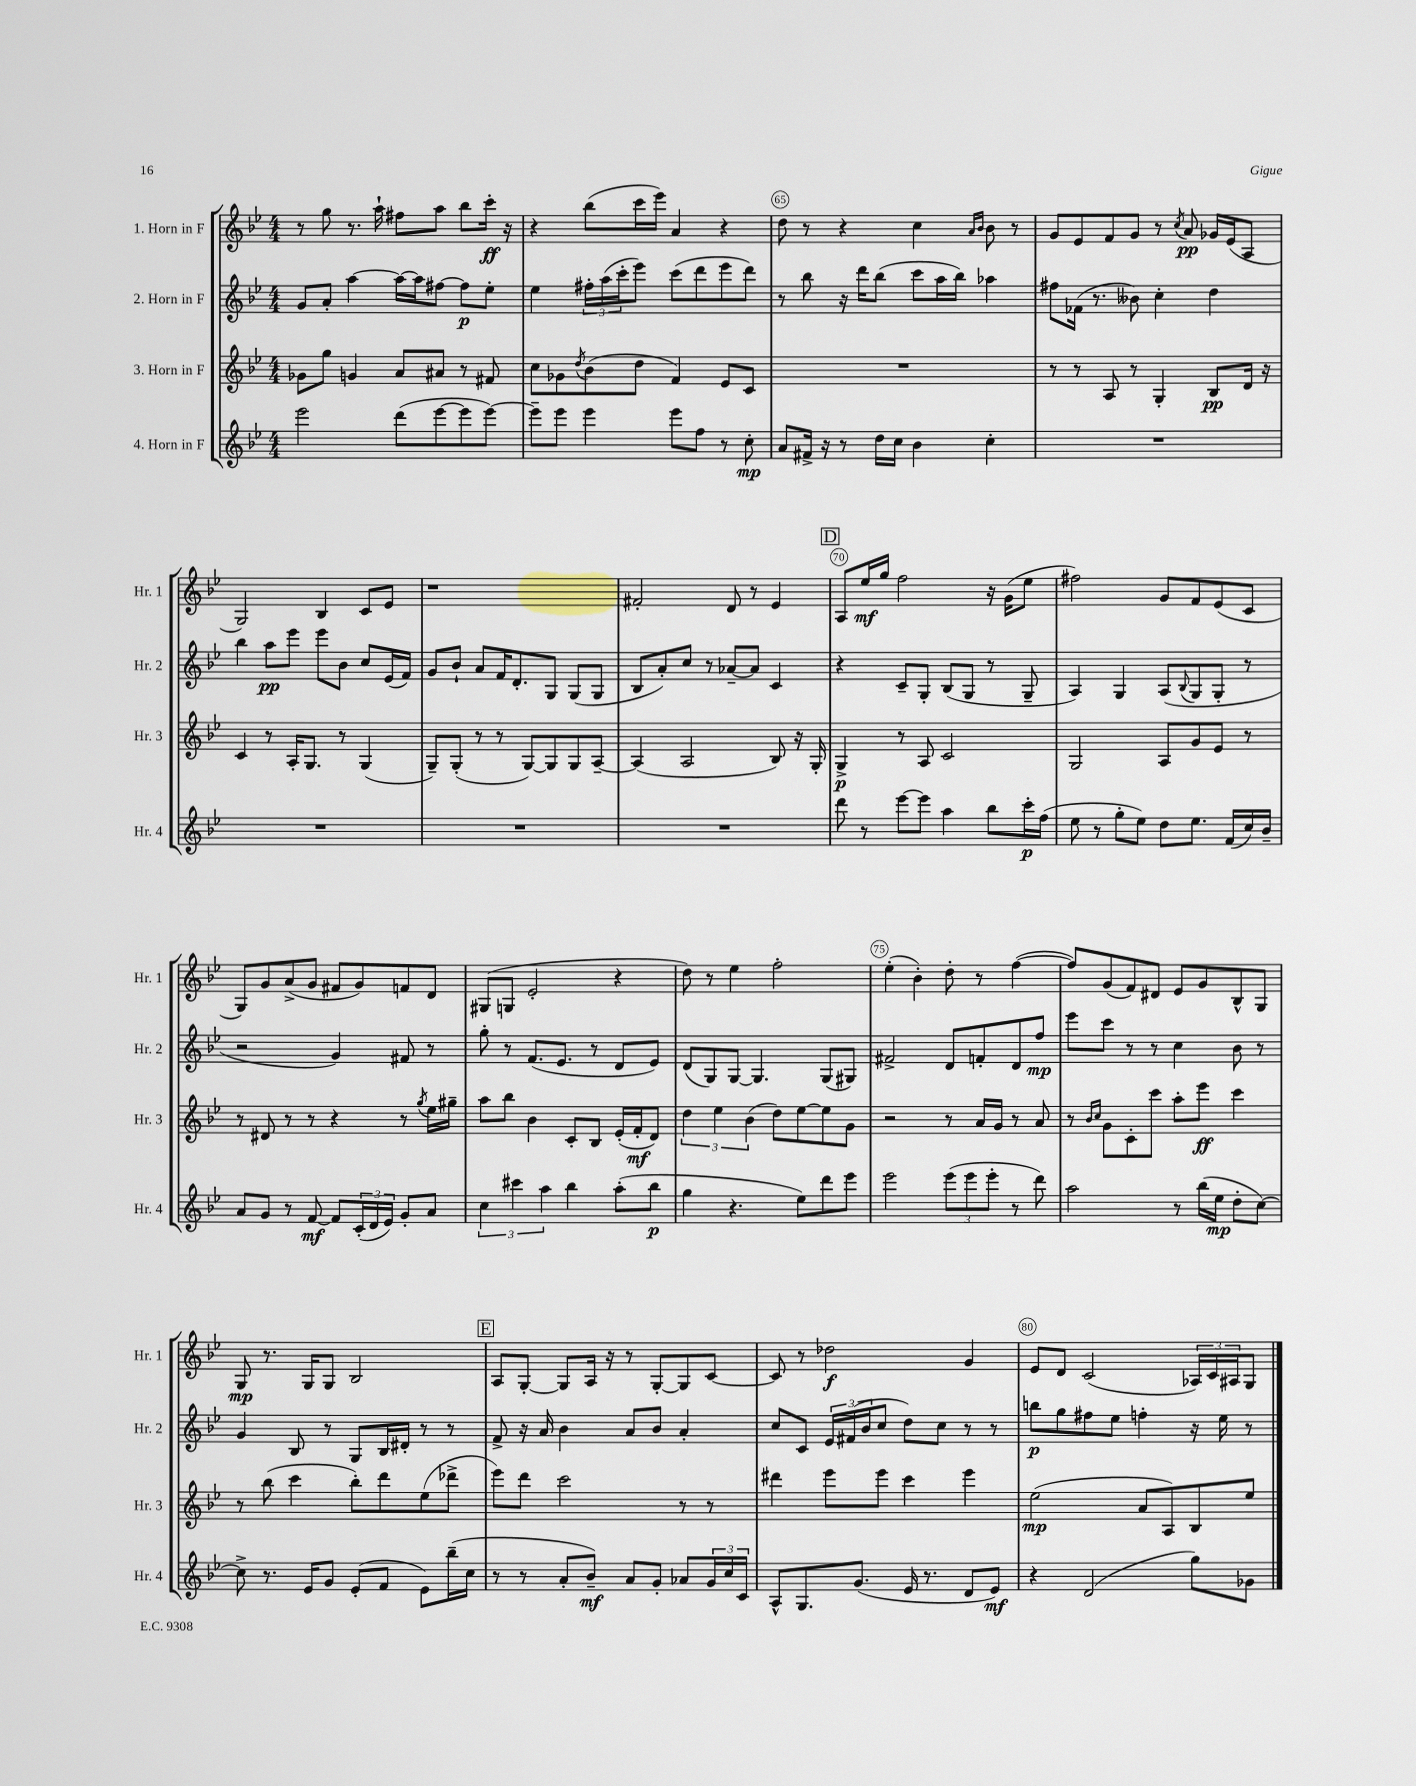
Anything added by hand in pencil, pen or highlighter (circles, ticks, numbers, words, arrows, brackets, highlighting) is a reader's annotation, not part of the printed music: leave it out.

**kern	**dynam	**kern	**dynam	**kern	**dynam	**kern	**dynam
*part4	*part4	*part3	*part3	*part2	*part2	*part1	*part1
*staff4	*staff4	*staff3	*staff3	*staff2	*staff2	*staff1	*staff1
*I"4. Horn in F	*	*I"3. Horn in F	*	*I"2. Horn in F	*	*I"1. Horn in F	*
*I'Hr. 4	*	*I'Hr. 3	*	*I'Hr. 2	*	*I'Hr. 1	*
*clefG2	*	*clefG2	*	*clefG2	*	*clefG2	*
*k[b-e-]	*	*k[b-e-]	*	*k[b-e-]	*	*k[b-e-]	*
*M4/4	*	*M4/4	*	*M4/4	*	*M4/4	*
=63	=63	=63	=63	=63	=63	=63	=63
2eee-\	.	8g-X\L	.	8g/L	.	8r	.
.	.	8gg\J	.	8a'/J	.	8gg\	.
.	.	4gn/	.	[4aa\	.	8.r	.
.	.	.	.	.	.	16aa`\	.
(8ddd\L	.	8a/L	.	16aa\LL_	.	8ff#X\L	.
.	.	.	.	16aa\J]	.	.	.
[8eee-\	.	8a#X/J	.	[8ff#X\J	.	8aa\J	.
8eee-\]	.	8r	.	8ff#\L]	p	8bb-\L	.
[8eee-\J)	.	8f#X/	.	8ee-'\J	.	16ccc'\Jk	ff
.	.	.	.	.	.	16r	.
=64	=64	=64	=64	=64	=64	=64	=64
8eee-~\L]	.	8cc\L	.	4ee-\	.	4r	.
8eee-\J	.	8g-X\	.	.	.	.	.
.	.	8qdd/	.	.	.	.	.
4eee-\	.	(8b-\	.	24ff#X'\LL	.	(8bb-\L	.
.	.	.	.	(24aa\	.	.	.
.	.	.	.	24ccc'\J	.	.	.
.	.	8dd\J	.	8eee-\J)	.	16ccc\L	.
.	.	.	.	.	.	16eee-\JJ)	.
8eee-\L	.	4f/)	.	(8ccc\L	.	4a/	.
8ff\J	.	.	.	8ddd\	.	.	.
8r	.	8e-/L	.	8eee-\	.	4r	.
8cc'\	mp	8c/J	.	8ddd\J)	.	.	.
=65	=65	=65	=65	=65	=65	=65	=65
8a/L	.	1r	.	8r	.	8dd\	.
16f#X^/Jk	.	.	.	8bb-\	.	8r	.
16r	.	.	.	.	.	.	.
8r	.	.	.	16r	.	4r	.
.	.	.	.	16ddd\KL	.	.	.
16dd\LL	.	.	.	(8bb-\J	.	.	.
16cc\JJ	.	.	.	.	.	.	.
4b-\	.	.	.	8ccc\L	.	4cc\	.
.	.	.	.	16aa\L	.	.	.
.	.	.	.	16bb-\JJ)	.	.	.
.	.	.	.	.	.	16qqa/LL	.
.	.	.	.	.	.	16qqb-/JJ	.
4cc'\	.	.	.	4aa-X\	.	8b-\	.
.	.	.	.	.	.	8r	.
=66	=66	=66	=66	=66	=66	=66	=66
1r	.	8r	.	8ff#X\L	.	8g/L	.
.	.	8r	.	(16f-X\Jk	.	8e-/	.
.	.	.	.	8.r	.	.	.
.	.	8A/	.	.	.	8f/	.
.	.	8r	.	8b--X\)	.	8g/J	.
.	.	4G'/	.	4cc'\	.	8r	.
.	.	.	.	.	.	8qcc/	.
.	.	.	.	.	.	8a/	pp
.	.	8B-/L	pp	4dd\	.	16g-X/LL	.
.	.	.	.	.	.	(16e-/J	.
.	.	16d/Jk	.	.	.	8A/J	.
.	.	16r	.	.	.	.	.
!!LO:LB:g=z
=67	=67	=67	=67	=67	=67	=67	=67
1r	.	4c/	.	4bb-\	.	2G/)	.
.	.	8r	.	8aa\L	pp	.	.
.	.	16A'/KL	.	8eee-\J	.	.	.
.	.	8.G/J	.	.	.	.	.
.	.	.	.	8eee-\L	.	4B-/	.
.	.	8r	.	8b-\J	.	.	.
.	.	(4G/	.	8cc/L	.	8c/L	.
.	.	.	.	(16e-/L	.	8e-/J	.
.	.	.	.	16f/JJ)	.	.	.
=68	=68	=68	=68	=68	=68	=68	=68
1r	.	8G~/L)	.	8g/L	.	1r	.
.	.	(8G'/J	.	8b-`/J	.	.	.
.	.	8r	.	8a/L	.	.	.
.	.	8r	.	16f/K	.	.	.
.	.	.	.	8.d'/	.	.	.
.	.	[8G/L)	.	.	.	.	.
.	.	8G/]	.	8G/J	.	.	.
.	.	8G/	.	(8G/L	.	.	.
.	.	[8A~/J	.	8G/J	.	.	.
=69	=69	=69	=69	=69	=69	=69	=69
1r	.	(4A/]	.	8B-/L	.	2f#X'/	.
.	.	.	.	8a'/)	.	.	.
.	.	2A/	.	8cc/J	.	.	.
.	.	.	.	8r	.	.	.
.	.	.	.	[8a-X~/L	.	8d/	.
.	.	.	.	8a-/J]	.	8r	.
.	.	8B-/)	.	4c/	.	4e-/	.
.	.	16r	.	.	.	.	.
.	.	16G'/	.	.	.	.	.
!!LO:REH:place=s1:t=D
=70	=70	=70	=70	=70	=70	=70	=70
8ddd\	.	4G^/	p	4r	.	8A/L	.
8r	.	.	.	.	.	16ee-/L	mf
.	.	.	.	.	.	16gg/JJ	.
[8eee-\L	.	8r	.	8c~/L	.	2ff\	.
8eee-\J]	.	8A/	.	8G'/J	.	.	.
4aa\	.	2c/	.	(8B-/L	.	.	.
.	.	.	.	8G/J	.	.	.
8bb-\L	.	.	.	8r	.	16r	.
.	.	.	.	.	.	(16g\KL	.
16ccc'\L	p	.	.	8G~/	.	8ee-\J	.
(16ff\JJ	.	.	.	.	.	.	.
=71	=71	=71	=71	=71	=71	=71	=71
8ee-\	.	2G/	.	4A/)	.	2ff#X\)	.
8r	.	.	.	.	.	.	.
8gg'\L	.	.	.	4G/	.	.	.
8ee-\J)	.	.	.	.	.	.	.
8dd\L	.	8A/L	.	(8A/L	.	8g/L	.
.	.	.	.	8qqB-/	.	.	.
8.ee-\J	.	8g/	.	8G/	.	8f/	.
.	.	8e-/J	.	8G'/J	.	(8e-/	.
(16f/LL	.	.	.	.	.	.	.
16cc/)	.	8r	.	8r	.	8c/J	.
16b-~/JJ	.	.	.	.	.	.	.
!!LO:LB:g=z
=72	=72	=72	=72	=72	=72	=72	=72
8a/L	.	8r	.	2r	.	8G/L)	.
8g/J	.	8d#X/	.	.	.	8g/	.
8r	.	8r	.	.	.	(8a^/	.
[8f/	mf	8r	.	.	.	8g/J	.
8f/L]	.	4r	.	4g/)	.	8f#X/L	.
(24c'/L	.	.	.	.	.	8g/)	.
24d/	.	.	.	.	.	.	.
24e-/JJ)	.	.	.	.	.	.	.
8g'/L	.	8r	.	8f#X/	.	8fn/	.
.	.	8qgg/	.	.	.	.	.
8a/J	.	16ee-\LL	.	8r	.	8d/J	.
.	.	16gg#X~\JJ	.	.	.	.	.
=73	=73	=73	=73	=73	=73	=73	=73
6cc\	.	8aa\L	.	8gg'\	.	(8G#X/L	.
.	.	8bb-\J	.	8r	.	8Gn/J	.
6ccc#X\	.	.	.	.	.	.	.
.	.	4b-\	.	(8.f/L	.	2e-'/	.
6aa\	.	.	.	.	.	.	.
.	.	.	.	8.e-/J	.	.	.
4bb-\	.	8c'/L	.	.	.	.	.
.	.	8B-/J	.	8r	.	.	.
(8aa'\L	.	(16e-'/LL	.	8d/L	.	4r	.
.	.	16f'/J	mf	.	.	.	.
8bb-\J	p	8d/J)	.	8e-/J)	.	.	.
=74	=74	=74	=74	=74	=74	=74	=74
4gg\	.	6dd\	.	(8d/L	.	8dd\)	.
.	.	.	.	8G/)	.	8r	.
.	.	6ee-\	.	.	.	.	.
4.r	.	.	.	[8G/J	.	4ee-\	.
.	.	(6b-\	.	.	.	.	.
.	.	.	.	4.G/]	.	.	.
.	.	8dd\L)	.	.	.	2ff'\	.
8ee-\L)	.	[8ee-\	.	.	.	.	.
8ddd\	.	8ee-\]	.	(8G/L	.	.	.
8eee-\J	.	8g\J	.	8G#X/J)	.	.	.
=75	=75	=75	=75	=75	=75	=75	=75
2eee-\	.	2r	.	2f#X^/	.	(4ee-'\	.
.	.	.	.	.	.	4b-'\)	.
(12eee-\L	.	8r	.	8d/L	.	8dd'\	.
12eee-\	.	.	.	.	.	.	.
.	.	16a/LL	.	8fn'/	.	8r	.
12eee-'\J	.	.	.	.	.	.	.
.	.	16g/JJ	.	.	.	.	.
8r	.	8r	.	8d/	.	([4ff\	.
8ddd\)	.	8a/	.	8ff/J	mp	.	.
=76	=76	=76	=76	=76	=76	=76	=76
2aa\	.	8r	.	8eee-\L	.	8ff/L])	.
.	.	16qqb-/LL	.	.	.	.	.
.	.	16qqcc/JJ	.	.	.	.	.
.	.	8g\L	.	8ccc\J	.	(8g/	.
.	.	8c'\	.	8r	.	8f/)	.
.	.	8ccc\J	.	8r	.	8d#X/J	.
8r	.	8aa'\L	.	4cc\	.	8e-/L	.
(16bb-\LL	.	8eee-\J	ff	.	.	8g/	.
16ee-\JJ	mp	.	.	.	.	.	.
8dd'\L	.	4ccc\	.	8b-\	.	8B-^^/	.
[8cc\J)	.	.	.	8r	.	8G/J	.
!!LO:LB:g=z
=77	=77	=77	=77	=77	=77	=77	=77
8cc^\]	.	8r	.	4g/	.	8G/	mp
8.r	.	(8bb-\	.	.	.	8.r	.
.	.	4ccc\	.	8B-/	.	.	.
16e-/KL	.	.	.	.	.	16G/KL	.
8g/J	.	.	.	8r	.	8G/J	.
(8e-'/L	.	8bb-'\L)	.	8G/L	.	2B-/	.
8f/J	.	8ddd\	.	16B-/L	.	.	.
.	.	.	.	16d#X'/JJ	.	.	.
8e-\L)	.	(8ee-\	.	8r	.	.	.
(16bb-~\L	.	8ddd-X^\J	.	8r	.	.	.
16cc\JJ	.	.	.	.	.	.	.
!!LO:REH:place=s1:t=E
=78	=78	=78	=78	=78	=78	=78	=78
8r	.	8eee-\L)	.	8f^/	.	8A/L	.
8r	.	8ddd\J	.	16r	.	[8G'/J	.
.	.	.	.	16a/	.	.	.
8a'/L	.	2ccc\	.	4b-\	.	8G/L]	.
8b-~/J)	mf	.	.	.	.	16A/Jk	.
.	.	.	.	.	.	16r	.
8a/L	.	.	.	8a/L	.	8r	.
8g'/J	.	.	.	8b-/J	.	[8G'/L	.
8a-X/L	.	8r	.	4a'/	.	8G/]	.
24g/L	.	8r	.	.	.	[8c/J	.
24cc/	.	.	.	.	.	.	.
24c/JJ	.	.	.	.	.	.	.
=79	=79	=79	=79	=79	=79	=79	=79
8A^^/L	.	4ddd#X\	.	8cc/L	.	8c/]	.
8.G/	.	.	.	8c/J	.	8r	.
.	.	8eee-\L	.	24e-/LL	.	2dd-X\	f
.	.	.	.	(24f#X/	.	.	.
(8.g/J	.	.	.	.	.	.	.
.	.	.	.	24b-/J	.	.	.
.	.	8eee-\J	.	8cc/J	.	.	.
16e-/	.	4ccc\	.	8dd\L)	.	.	.
8.r	.	.	.	.	.	.	.
.	.	.	.	8cc\J	.	.	.
8d/L	.	4eee-\	.	8r	.	4g/	.
8e-/J)	mf	.	.	8r	.	.	.
=80	=80	=80	=80	=80	=80	=80	=80
4r	.	(2ee-\	mp	8bbn\L	p	8e-/L	.
.	.	.	.	8gg\	.	8d/J	.
(2d/	.	.	.	8ff#X\	.	(2c/	.
.	.	.	.	8ee-\J	.	.	.
.	.	8a/L	.	4ffn'\	.	.	.
.	.	8A/)	.	.	.	.	.
8gg\L)	.	8B-/	.	16r	.	24A-X/LL)	.
.	.	.	.	.	.	24c/	.
.	.	.	.	16ee-\	.	.	.
.	.	.	.	.	.	24A#X/J	.
8g-X\J	.	8ee-/J	.	8r	.	8G/J	.
==	==	==	==	==	==	==	==
*-	*-	*-	*-	*-	*-	*-	*-
